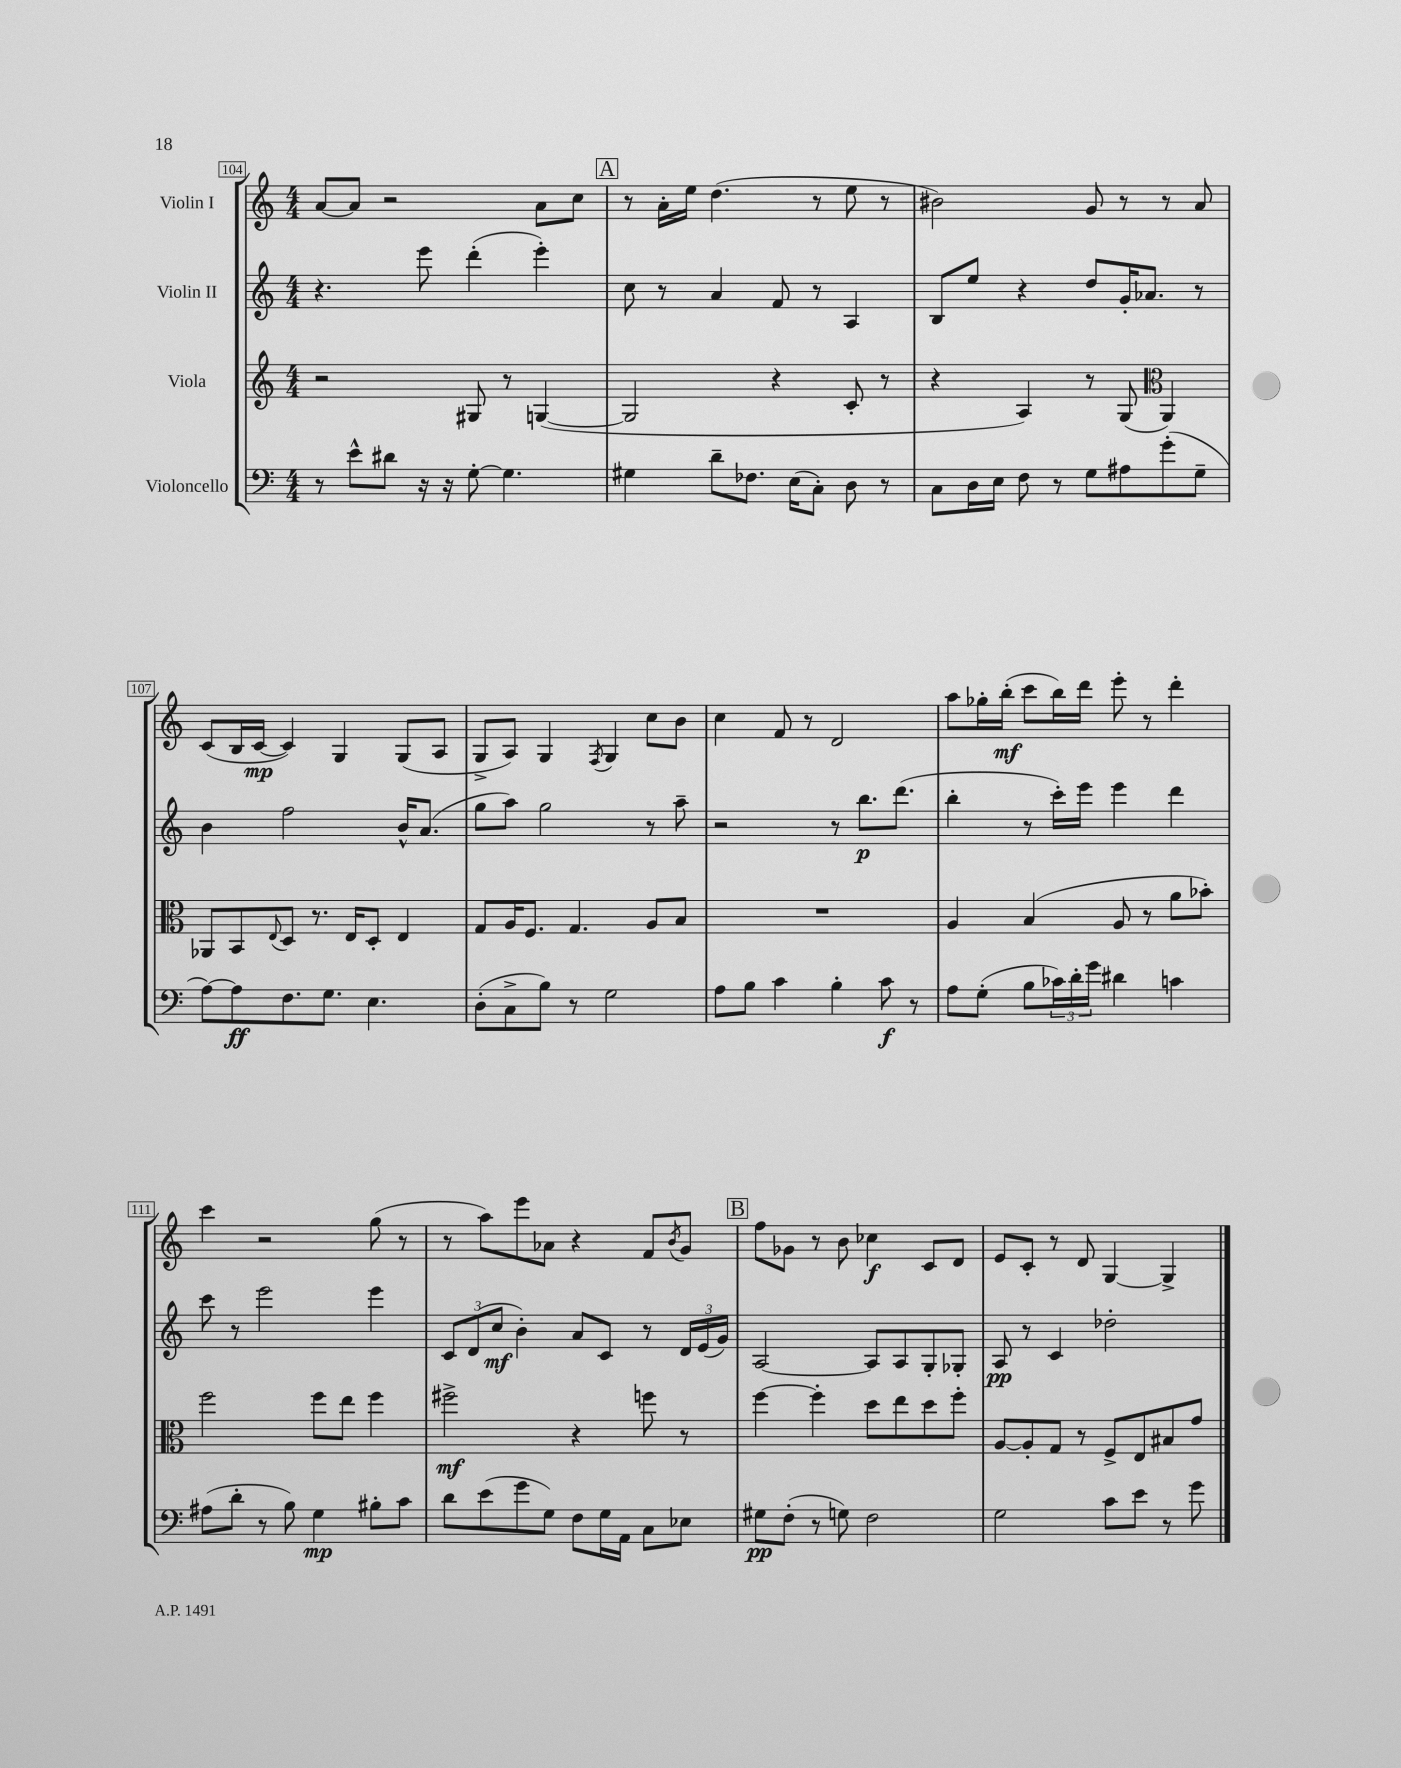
<<
\new StaffGroup <<
\new Staff = "s0" \with { instrumentName = "Violin I" } {
    \clef treble \key c \major \numericTimeSignature \time 4/4
    a'8~ a'8 r2 a'8 c''8 |
    \mark \markup { \box "A" } r8 a'16-. e''16 d''4.( r8 e''8 r8 |
    bis'2) g'8 r8 r8 a'8 |
    c'8( b16 c'16~\mp c'4) g4 g8( a8 |
    g8-> a8) g4 \acciaccatura { f8 } g4 c''8 b'8 |
    c''4 f'8 r8 d'2 |
    a''8 ges''16-. b''16-.\mf( c'''8 b''16) d'''16 e'''8-. r8 d'''4-. |
    c'''4 r2 g''8( r8 |
    r8 a''8) e'''8 aes'8 r4 f'8 \acciaccatura { b'8 } g'8 |
    \mark \markup { \box "B" } f''8 ges'8 r8 b'8 ces''4\f c'8 d'8 |
    e'8 c'8-. r8 d'8 g4~ g4-> \bar "|." |
}
\new Staff = "s1" \with { instrumentName = "Violin II" } {
    \clef treble \key c \major \numericTimeSignature \time 4/4
    r4. e'''8 d'''4-.( e'''4-.) |
    \mark \markup { \box "A" } c''8 r8 a'4 f'8 r8 a4 |
    b8 e''8 r4 d''8 g'16-. aes'8. r8 |
    b'4 f''2 b'16-^ a'8.( |
    g''8 a''8) g''2 r8 a''8-- |
    r2 r8 b''8.\p d'''8.( |
    b''4-. r8 c'''16-.) e'''16 e'''4 d'''4 |
    c'''8 r8 e'''2 e'''4 |
    \tuplet 3/2 { c'8 d'8( c''8\mf } b'4-.) a'8 c'8 r8 \tuplet 3/2 { d'16 e'16( g'16) } |
    \mark \markup { \box "B" } a2~ a8 a8 g8-. ges8-. |
    a8\pp r8 c'4 des''2-. \bar "|." |
}
\new Staff = "s2" \with { instrumentName = "Viola" } {
    \clef treble \key c \major \numericTimeSignature \time 4/4
    r2 gis8 r8 g4~( |
    \mark \markup { \box "A" } g2 r4 c'8-. r8 |
    r4 a4) r8 g8( \clef alto a,4) |
    aes,8 b,8 \appoggiatura { e8 } d8 r8. e16 d8-. e4 |
    g8 a16 f8. g4. a8 b8 |
    R1 |
    a4 b4( a8 r8 a'8 bes'8-.) |
    f''2 f''8 e''8 f''4 |
    fis''2->\mf r4 f''8 r8 |
    \mark \markup { \box "B" } f''4~ f''4-. d''8 e''8 d''8 f''8-. |
    a8~ a8-. g8 r8 f8-> e8 bis8 g'8 \bar "|." |
}
\new Staff = "s3" \with { instrumentName = "Violoncello" } {
    \clef bass \key c \major \numericTimeSignature \time 4/4
    r8 e'8-^ dis'8 r16 r16 g8~-. g4. |
    \mark \markup { \box "A" } gis4 d'8-- fes8. e16( c8-.) d8 r8 |
    c8 d16 e16 f8 r8 g8 ais8 g'8-.( g8-- |
    a8~) a8\ff f8. g8. e4. |
    d8-.( c8-> b8) r8 g2 |
    a8 b8 c'4 b4-. c'8\f r8 |
    a8 g8-.( b8 \tuplet 3/2 { ces'16) d'16-. g'16 } dis'4 c'4 |
    ais8( d'8-. r8 b8) g4\mp bis8-. c'8 |
    d'8 e'8( g'8 g8) f8 g16 a,16 c8 ees8 |
    \mark \markup { \box "B" } gis8\pp f8-.( r8 g8) f2 |
    g2 c'8 e'8 r8 g'8 \bar "|." |
}
>>
>>
\layout { \context { \Score currentBarNumber = #104 \override BarNumber.stencil = #(make-stencil-boxer 0.1 0.3 ly:text-interface::print) } }
